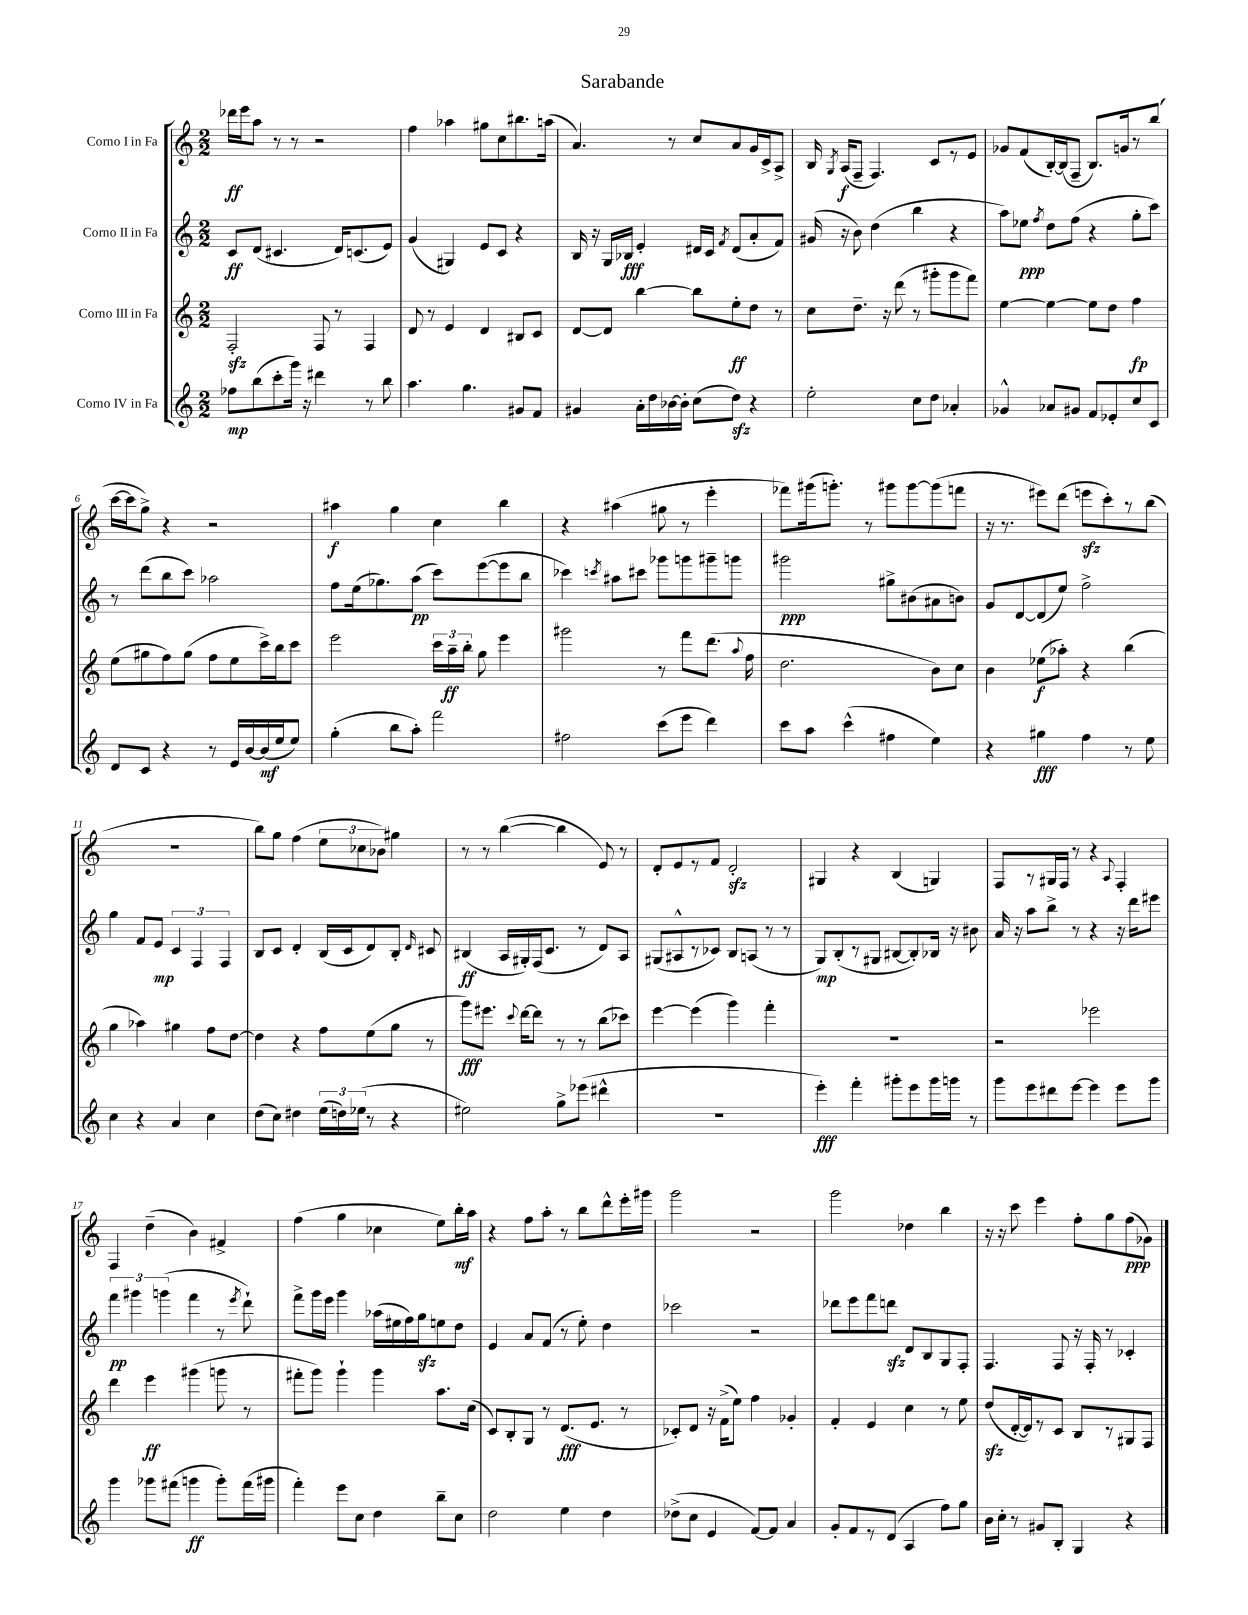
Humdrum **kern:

**kern	**kern	**kern	**kern
*staff4	*staff3	*staff2	*staff1
*clefG2	*clefG2	*clefG2	*clefG2
*k[]	*k[]	*k[]	*k[]
*M2/2	*M2/2	*M2/2	*M2/2
8ff-	2F'	8c	16ddd-
.	.	.	16eee
(8bb	.	(8d	8aa
8ccc'	.	4.c#	8r
16ggg)	.	.	8r
16r	.	.	.
4ddd#	8F	.	2r
.	8r	16d)	.
.	.	(8.c	.
8r	4F	.	.
8bb	.	8e)	.
=	=	=	=
4.aa	8d	(4g	4ff
.	8r	.	.
.	4e	4G#)	4aa-
4.gg	.	.	.
.	4d	8e	8gg#
.	.	8c	8cc
8g#	8B#	4r	8.bb#
8f	8c	.	.
.	.	.	(16aa
=	=	=	=
4g#	[8d	16B	4.a)
.	.	16r	.
.	8d]	16G	.
.	.	16B-	.
16a'	[4bb	4e'	.
16dd	.	.	.
[16b-	.	.	8r
16b-']	.	.	.
(8cc	8bb]	16d#	8cc
.	.	16c	.
.	.	8qf	.
8dd)	8ee'	(8d#	8a
4r	8dd	8a'	16g
.	.	.	16c^
.	8r	8f)	8A^
=	=	=	=
2ee'	8cc	(16g#	16B
.	.	.	8qG
.	.	16r	(16A
.	8.dd~	8b)	8F~
.	.	(4dd	4.F)
.	16r	.	.
.	(8ddd	.	.
8cc	8r	4bb	.
8dd	8ggg#'	.	8c
4a-'	8ggg#	4r	8r
.	8fff)	.	8e
=	=	=	=
4g-^^	[4ee	8aa)	8g-
.	.	8ee-	(8f
.	.	8qff	.
8a-	4ee_	8dd	[16B')
.	.	.	(16B]
8g#	.	(8ff	8F~
8f	8ee]	4r	8.B)
8e-'	8dd	.	.
.	.	.	16g
8cc	4ff	8gg'	8r
8c	.	8ccc)	(8bb
=	=	=	=
8d	(8ee	8r	[16ccc
.	.	.	16ccc]
8c	8gg#	(8ddd	8gg^)
4r	8ff)	8bb	4r
.	(8gg#	8ccc)	.
8r	8ff	2aa-	2r
16e	8ee	.	.
[16b	.	.	.
(16b]	16ccc^)	.	.
16ee	16bb	.	.
8ee)	8ccc	.	.
=	=	=	=
(4gg'	2eee	8ff	4aa#
.	.	(16ee	.
.	.	8.gg-)	.
8bb	.	.	4gg
8aa')	.	(8aa	.
2fff	24ccc	8ccc)	4cc
.	24aa~	.	.
.	24bb'	.	.
.	8gg	([8eee	.
.	4eee	8eee]	4bb
.	.	8bb	.
=	=	=	=
2ff#	2ggg#	4ccc-)	4r
.	.	8qccc	.
.	.	8aa#	(4aa#
.	.	8ccc#	.
(8ccc	8r	8ggg-	8gg#
8eee	8fff	8ggg	8r
4ddd)	(8.ddd	8ggg#~	4eee'
.	.	8ggg	.
.	8qqaa	.	.
.	16ff	.	.
=	=	=	=
8ccc	2.dd	2ggg#	8fff-)
8aa	.	.	(16ggg#
.	.	.	8.ggg')
(4ccc^^	.	.	.
.	.	.	8r
4ff#	.	8gg#^	8ggg#
.	.	(8b#	[8ggg#
4ee)	8b)	8a#	(8ggg#]
.	8cc	8b)	8fff
=	=	=	=
4r	4b	8g	16r
.	.	.	8.r
.	.	[8d	.
4gg#	(8ee-	(8d]	8eee#)
.	8aa-')	8ee)	(8ddd
4ff	4r	2ff^	8eee
.	.	.	8ccc')
8r	(4bb	.	8r
8ee	.	.	(8bb
=	=	=	=
4cc	4gg	4gg	1r
4r	4aa-)	8f	.
.	.	8e	.
4a	4gg#	6c	.
.	.	6F	.
4cc	8ff	.	.
.	.	6F	.
.	[8dd	.	.
=	=	=	=
(8dd	4dd]	8B	8bb)
8cc)	.	8c	8gg
4dd#	4r	4d'	(4ff
(24ee	8ff	(16B	12ee
24dd)	.	.	.
.	.	16c	.
(24ee-	.	.	12cc-
8r	(8ee	8d)	.
.	.	.	12b-)
4r	8gg	8B'	4gg#
.	.	16qqd	.
.	8r	8c#	.
=	=	=	=
2ee#)	8ggg)	(4B#	8r
.	8.eee#	.	8r
.	.	16A	([4bb
.	8qqccc	.	.
.	[16ddd	16G#')	.
.	8ddd]	(16F	.
.	.	8.c	.
8gg^	8r	.	4bb]
(8eee-	8r	8r	.
4ddd#^^	(8bb	8d)	8e)
.	8ccc-)	8A	8r
=	=	=	=
1r	[4eee	(8G#	8d'
.	.	8A#^^	8e
.	(4eee]	8r	8r
.	.	8c-)	8f
.	4ggg)	8B	2d'
.	.	(8A	.
.	4fff'	8r	.
.	.	8r	.
=	=	=	=
4eee')	1r	8G)	4G#
.	.	(8B'	.
4fff'	.	8r	4r
.	.	8G#	.
8ggg#'	.	[8B#	(4B
8eee	.	8B#'])	.
16ggg#	.	16B-	4G)
16ggg	.	16r	.
8r	.	8b#	.
=	=	=	=
8ggg	2r	16a	8F
.	.	16r	.
8eee	.	8aa	8r
8ddd#	.	8bb^	16G#
.	.	.	16F
[8eee	.	8r	8r
4eee]	2eee-	4r	4r
.	.	.	8qqA
8eee	.	16r	4F'
.	.	16ddd	.
8ggg	.	8eee#	.
=	=	=	=
4ggg	4ddd	6fff	4F
.	.	6ggg#	.
8ggg-	4eee	.	(4dd~
.	.	(6ggg	.
(8fff#	.	.	.
4ggg	(4ggg#	4fff	4b)
8ggg')	8ggg	8r	4f#^
.	.	8qeee	.
(16fff#	8r	8ddd`)	.
16ggg#	.	.	.
=	=	=	=
4fff')	8fff#'	8fff^	(4ff
.	8ggg)	16ggg	.
.	.	16eee	.
8eee	4ggg`	4ggg	4gg
8cc	.	.	.
4dd	4ggg	(16aa-	4cc-
.	.	16ee#	.
.	.	16ff)	.
.	.	16gg	.
8bb~	8.aa	8ee	8ee)
8cc	.	8dd	16bb'
.	(16cc	.	16aa
=	=	=	=
2dd	8c)	4e	4r
.	8B'	.	.
.	8G	8a	8ff
.	8r	(8f	8aa'
4ee	(8.d	8r	8r
.	.	8ee')	8bb
.	8.e	.	.
4dd	.	4dd	8ddd^^
.	8r	.	16eee'
.	.	.	16ggg#
=	=	=	=
(8dd-^	8c-')	2ccc-	2ggg
8cc	8d	.	.
4e	16r	.	.
.	(16f^	.	.
.	8ee)	.	.
[8f)	4ff	2r	2r
8f]	.	.	.
4a	4g-'	.	.
=	=	=	=
8g'	4f'	8ddd-	2ggg
8f	.	8eee	.
8r	4e	8fff	.
(8d	.	8ddd	.
4A	4cc	8d	4dd-
.	.	8B	.
8ff)	8r	8G	4bb
8gg	8ee	8F'	.
=	=	=	=
16b	(8dd	4.F	16r
16cc'	.	.	16r
8r	[16d'	.	8ccc
.	16d])	.	.
8g#	8r	.	4eee
8B'	8c	8F	.
4G	8B	16r	8ff'
.	.	16F'	.
.	8r	8r	8gg
4r	8G#	4c-'	(8ff
.	8F	.	8g-)
==	==	==	==
*-	*-	*-	*-
